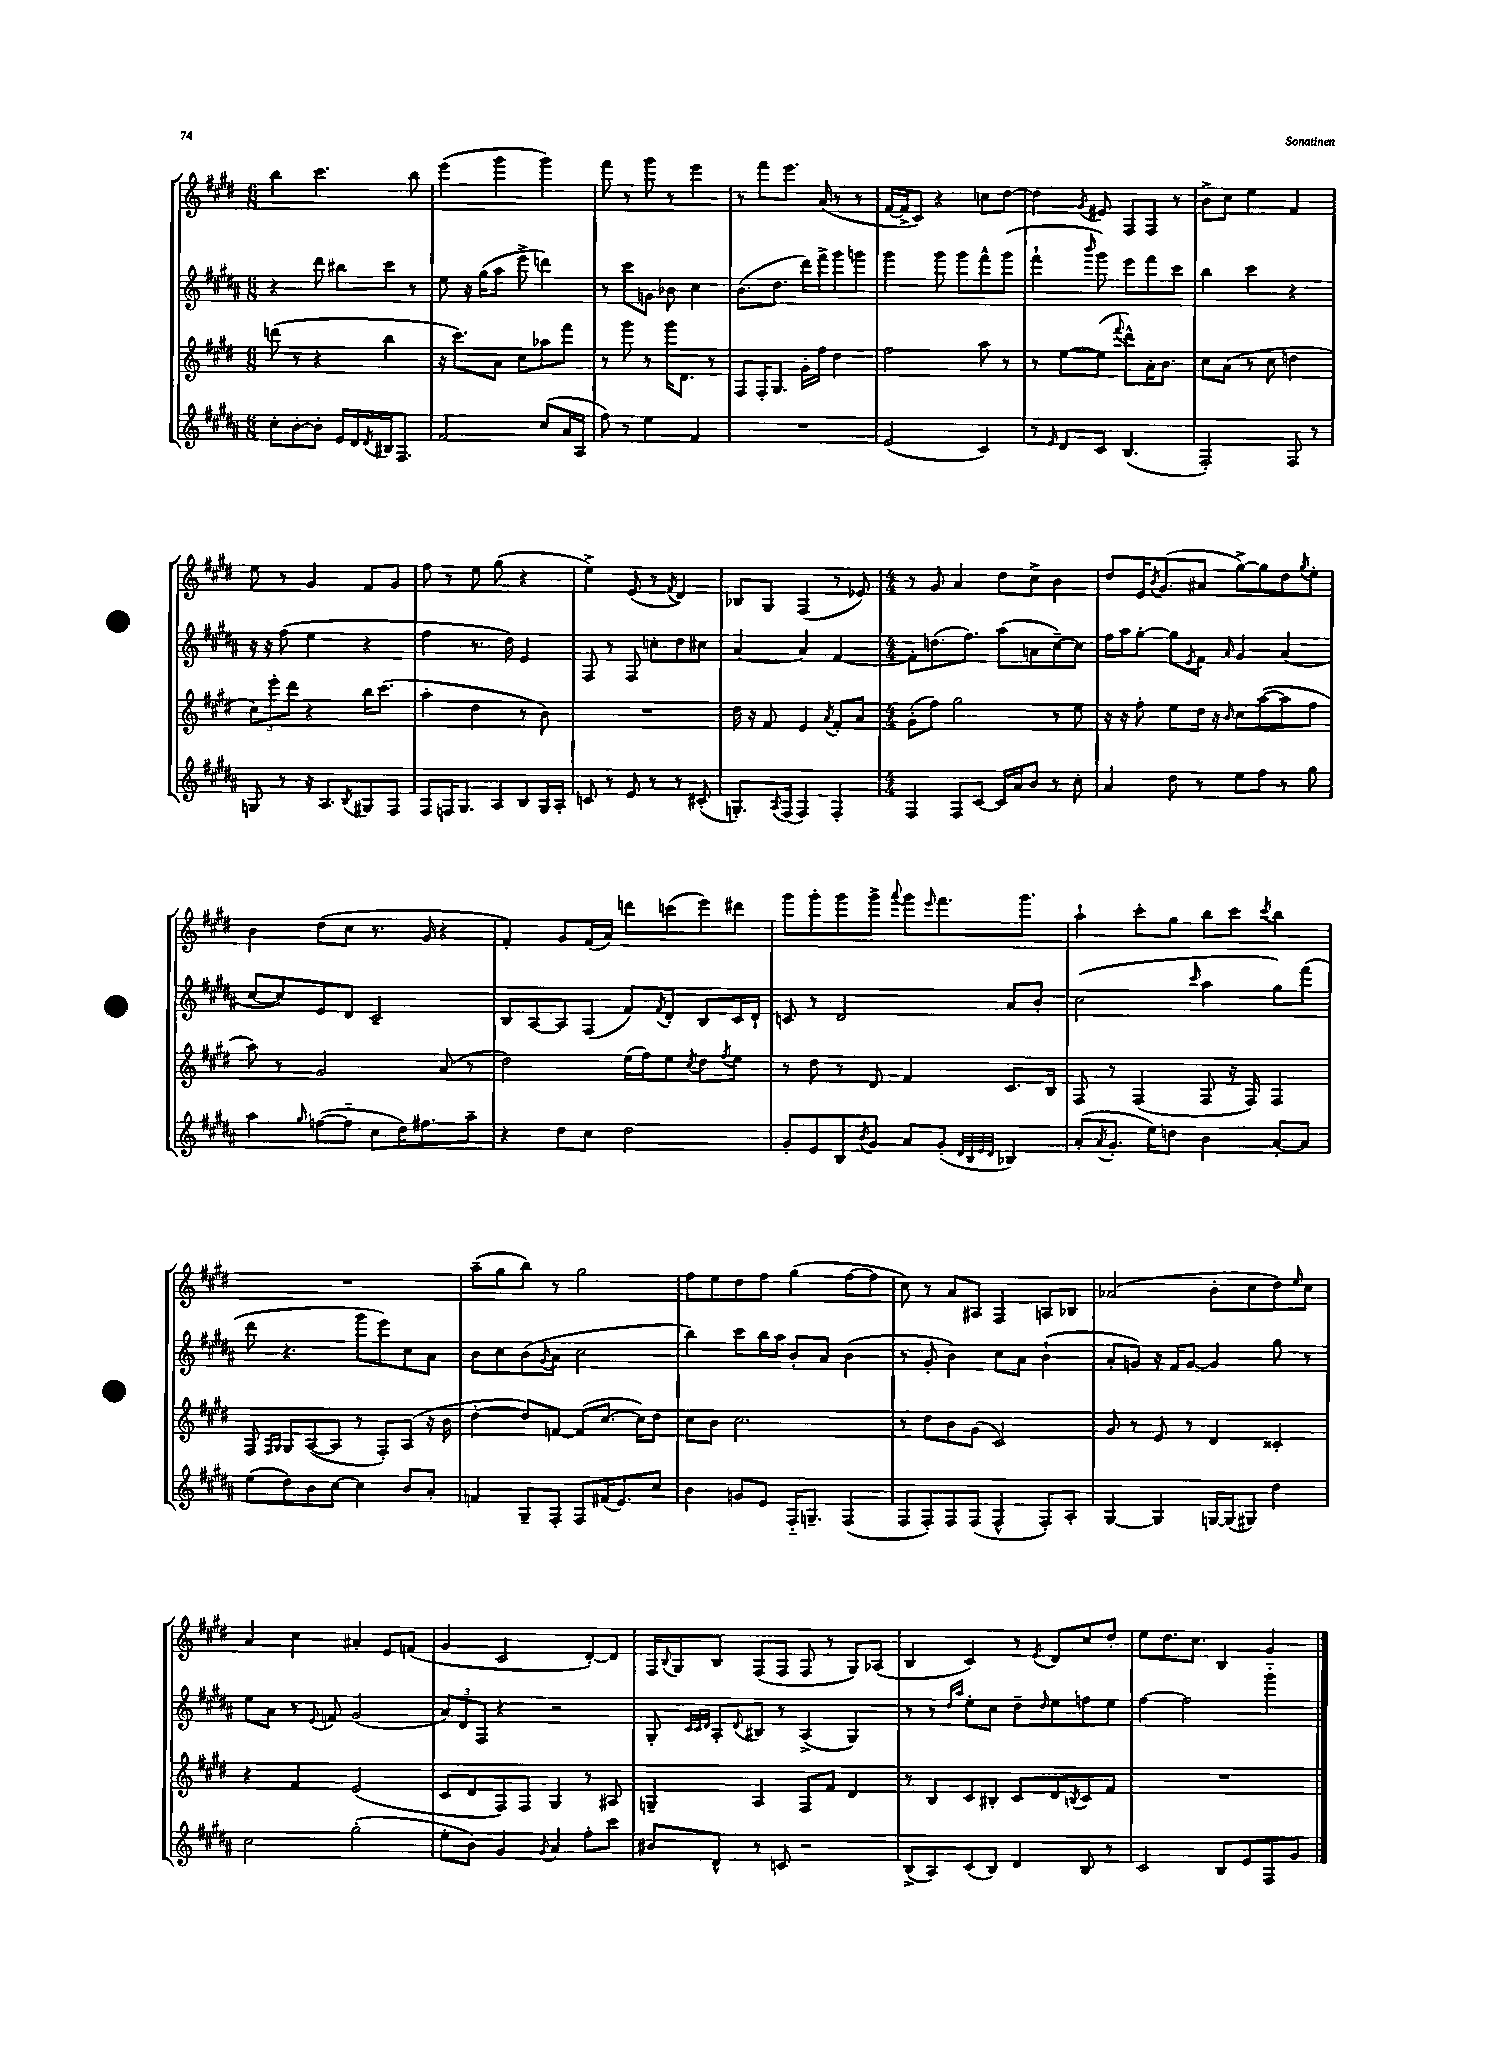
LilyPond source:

<<
\new StaffGroup <<
\new Staff = "s0" {
    \clef treble \key e \major \numericTimeSignature \time 6/8
    b''4 cis'''4. b''8 |
    e'''4( gis'''4 gis'''4) |
    fis'''8 r8 gis'''8 r8 e'''4 |
    r8 fis'''8 e'''8. a'16( r8 r8 |
    fis'16~ fis'16-> cis'8) r4 c''8 dis''8~ |
    dis''4 \acciaccatura { gis'8 } eis'8 fis8 fis8 r8 |
    b'8-> cis''8 e''4 fis'4 |
    e''8 r8 gis'4 fis'8 gis'8 |
    fis''8 r8 e''8 gis''8( r4 |
    e''4->) e'8( r8 \acciaccatura { fis'8 } dis'4) |
    bes8 gis8 fis4( r8 ees'8) |
    \numericTimeSignature \time 4/4 r8 gis'8 a'4 dis''8 cis''8-> b'4 |
    dis''8 e'16 \acciaccatura { b'8 } gis'8.( ais'8 gis''8~->) gis''8 dis''8 \acciaccatura { gis''8 } e''8-. |
    b'4 dis''8( cis''8 r8. gis'16 r4 |
    fis'4-.) gis'8 fis'16( a'16) d'''8 c'''8( e'''8) dis'''8 |
    gis'''8 gis'''8-. gis'''8 gis'''8-> \appoggiatura { a'''8 } gis'''8 \grace { e'''16 } fis'''8. gis'''8. |
    a''4-! cis'''8-. gis''8 b''8 cis'''8 \acciaccatura { cis'''8 } b''4 |
    R1 |
    a''8--( gis''8 b''8) r8 gis''2 |
    fis''8 e''8 dis''8 fis''8 gis''4( fis''8~ fis''8 |
    cis''8) r8 a'8 ais8 fis4 a8 bes8 |
    aes'2( b'8-. cis''8 dis''8) \grace { e''16 } cis''8 |
    a'4 cis''4 ais'4-. e'8 f'8( |
    gis'4 cis'2 dis'8~-.) dis'8 |
    fis16 \appoggiatura { b8 } gis16 b8 fis8( fis8 fis8 r8 gis8) aes8( |
    b4 cis'4) r8 \acciaccatura { e'8 } dis'8 cis''8 dis''8-. |
    e''8 dis''8. cis''8. b4 gis'4 \bar "|." |
}
\new Staff = "s1" {
    \clef treble \key b \major \numericTimeSignature \time 6/8
    r4 dis'''8 bis''8 cis'''8 r8 |
    e''8 r16 gis''16( ais''8 e'''8-> d'''4) |
    r8 cis'''8 g'8 bes'8 cis''4 |
    b'8.( dis''8. dis'''16) fis'''16-> gis'''8 g'''8 |
    gis'''4 gis'''8 gis'''8 fis'''8-^ gis'''8( |
    fis'''4-! \grace { b'''16 } gis'''8) e'''8 fis'''8 cis'''8 |
    b''4 cis'''4 r4 |
    r16 r16 fis''8( e''4 r4 |
    fis''4 r8. dis''16) e'4 |
    fis8 r8 fis8 c''8-. dis''8 cis''8 |
    ais'4~ ais'4 fis'4~ |
    \numericTimeSignature \time 4/4 fis'8-. d''8.( fis''8.) ais''8( a'8 cis''8~--) cis''8 |
    fis''16 ais''16 gis''8~-. gis''8 \acciaccatura { e'8 } fis'8 \grace { ais'16 } gis'4 ais'4( |
    cis''8~ cis''8) e'8 dis'8 cis'2-- |
    b8 ais8~ ais8 fis8( fis'8) \acciaccatura { fis'8 } dis'8-. b8 cis'16 dis'16-! |
    c'8 r8 dis'2 ais'8 b'8-. |
    cis''2( \grace { cis'''16 } ais''4 gis''8) fis'''8( |
    dis'''8 r4. gis'''8 e'''8) cis''8 ais'8 |
    b'8 cis''8 b'8( \acciaccatura { gis'8 } ais'8 cis''2 |
    b''4) cis'''8 b''16 ais''16 b'8-. ais'8 b'4( |
    r8 gis'8-. b'4) cis''8 ais'8 b'4-!( |
    ais'8-. g'8) r16 fis'16 g'8~ g'4 gis''8 r8 |
    e''8 ais'8 r8 \appoggiatura { e'8 } f'8 gis'2( |
    \tuplet 3/2 { ais'8) dis'8 fis8 } r4 r2 |
    gis8-. \grace { cis'32 cis'32 dis'32 } ais8-. \appoggiatura { dis'8 } bis8 r8 ais4->( gis4) |
    r8 r8 \grace { dis''16 ais''16 } e''8-. cis''8 dis''8-- \grace { dis''16 } e''8 f''8 e''8 |
    fis''4~ fis''2 gis'''4-_ \bar "|." |
}
\new Staff = "s2" {
    \clef treble \key e \major \numericTimeSignature \time 6/8
    d'''8( r8 r4 b''4 |
    r16 cis'''8.) a'8 cis''8 aes''8 fis'''8 |
    r8 gis'''8 r8 gis'''16 dis'8. r8 |
    fis8 fis16-. gis8. gis'16-. fis''16 dis''4 |
    fis''2 a''8 r8 |
    r8 e''8~ e''8( \appoggiatura { fis'''8 } dis'''8-^) a'16-. b'8. |
    cis''8 a'8( r8 cis''8 d''4 |
    \tuplet 3/2 { cis''8) e'''8-. dis'''8 } r4 b''16 cis'''8.( |
    a''4-. dis''4 r8 b'8) |
    R2. |
    dis''16 r16 fis'8 e'4 \acciaccatura { a'8 } fis'8-. a'8 |
    \numericTimeSignature \time 4/4 gis'8-.( fis''8) gis''2 r8 e''8 |
    r16 r16 fis''8-. e''8 dis''16 r16 \grace { b'16 } cis''8 a''8~( a''8 fis''8 |
    a''8) r8 gis'2 a'8( r8 |
    dis''2) e''16( fis''16) e''8 \acciaccatura { cis''8 } dis''8 \acciaccatura { fis''8 } e''8 |
    r8 dis''8 r8 dis'8 fis'4 cis'8. b16 |
    fis8 r8 fis4( fis8 r16 fis16) fis4 |
    fis8 \grace { fis16 gis16 } gis8 a8~( a8 r8 fis8-.) a8( r16 b'16 |
    dis''4~-. dis''8) f'8~ f'8( cis''8.~ cis''16) dis''8 |
    cis''8 b'8 cis''2. |
    r8 dis''8 b'8 gis'8( cis'2) |
    gis'8 r8 e'8 r8 dis'4 cisis'4-. |
    r4 fis'4 e'2( |
    cis'8 dis'8 fis8) fis8 gis4 r8 ais8 |
    g4-- a4 fis8 fis'8 dis'4 |
    r8 b8 cis'8 bis8-. cis'8 dis'8 \acciaccatura { b8 } cis'8 fis'8 |
    R1 \bar "|." |
}
\new Staff = "s3" {
    \clef treble \key b \major \numericTimeSignature \time 6/8
    cis''8-. b'8~-. b'8-. e'16 dis'16 \acciaccatura { dis'8 } bis16 fis8. |
    fis'2 cis''8( ais'16 ais16 |
    fis''8) r8 e''4 fis'4 |
    R2. |
    e'2( cis'4) |
    r8 \grace { e'16 } dis'8 cis'8 b4.( |
    fis2-.) fis8 r8 |
    g8 r8 r16 ais8. \acciaccatura { b8 } gis8 fis8 |
    fis8 f16 gis8. ais8 b8 gis16 ais16-. |
    c'8 r8 e'8 r8 r8 cis'8-.( |
    g8.-.) \acciaccatura { ais8 } fis16( fis4) fis4-. |
    \numericTimeSignature \time 4/4 fis4 fis8 cis'8~ cis'16 ais'16 b'8 r8 cis''8-. |
    ais'4 dis''8 r8 e''8 fis''8 r8 gis''8 |
    ais''4 \grace { gis''16 } f''8~( f''8-_ cis''8 dis''16) fis''8. ais''8-- |
    r4 dis''8 cis''8 dis''2 |
    gis'8-. e'8 b8 \acciaccatura { b'8 } gis'8 ais'8 gis'8-.( \grace { dis'32 b32 e'32 dis'32 } bes4) |
    ais'8-.( \acciaccatura { ais'8 } gis'8.-. e''16) d''8 b'4 ais'8~-. ais'8 |
    e''8( dis''8) b'8 cis''8~ cis''4 b'8 ais'8-. |
    f'4 gis8-- fis8-. fis8 fis'16( e'8.) cis''8 |
    b'4 g'8 e'8 fis16-_ g8.-- fis4( |
    fis8 fis8-.) fis8 fis8( fis4-^ fis8-.) ais8-. |
    gis4~ gis4 g16~ g16( gis8) dis''4 |
    cis''2 gis''2-.( |
    e''8-. b'8) gis'4 \acciaccatura { gis'8 } ais'4 fis''8-. cis'''8 |
    bis'8 dis'8-^ r8 c'8 r2 |
    b8->( ais8) cis'8( b8) dis'4 b8 r8 |
    cis'2 b8 e'8 fis8 gis'8 \bar "|." |
}
>>
>>
\layout { \context { \Score \remove "Bar_number_engraver" } }
